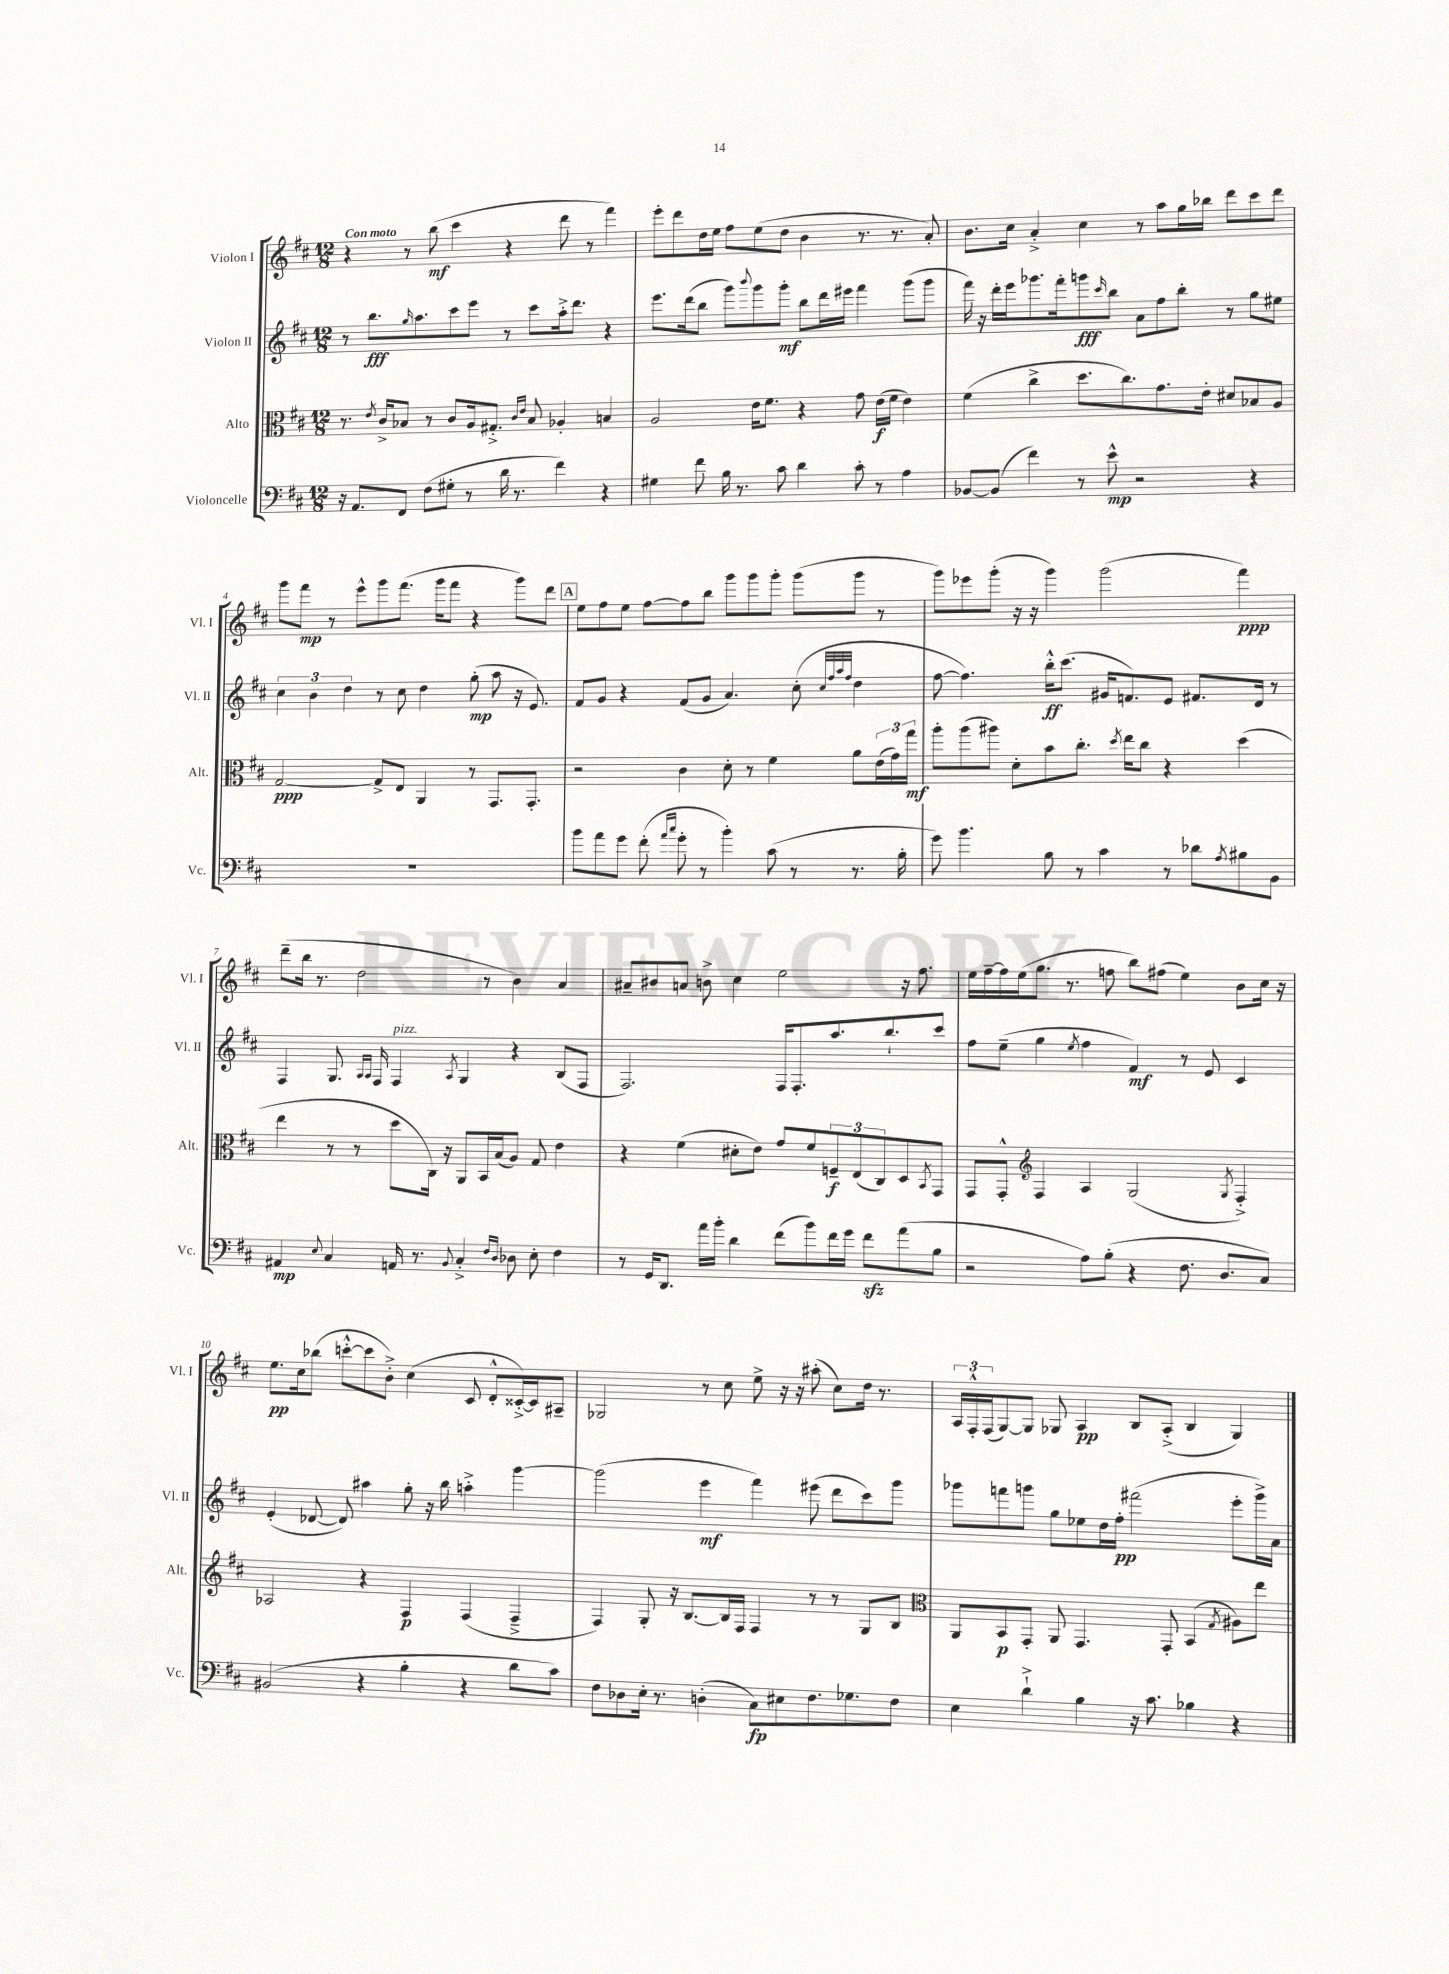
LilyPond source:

<<
\new StaffGroup <<
\new Staff = "s0" \with { instrumentName = "Violon I" shortInstrumentName = "Vl. I" } {
    \clef treble \key d \major \numericTimeSignature \time 12/8 \tempo "Con moto"
    r4 r8 b''8\mf( cis'''4 r4 d'''8 r8 fis'''4) |
    e'''8-. d'''8 d''16 e''16 fis''8 e''8( d''8 b'4 r8. r8. a'8-.) |
    b'8. cis''16 a'4-.-> cis''4 r8 a''8 g''16 bes''16 d'''8 cis'''8 d'''8 |
    g'''8 fis'''8\mp r8 e'''8-^ g'''8 fis'''8.( g'''16 fis'''8 r4 g'''8) d'''8 |
    \mark \markup { \box "A" } e''8 fis''8 e''8 fis''8~ fis''8 b''8 g'''8 g'''8 g'''8-. g'''8( g'''8 r8 |
    g'''8) ees'''8 g'''8-.( r16 r16 g'''4) g'''2( fis'''4\ppp) |
    d'''8--( b''16 r8. d''2 r8 b'4) a'4 |
    ais'8-- bis'8 a'8 b'8-> cis''4 e''2 r16 fis''8. |
    e''16 fis''16~-- fis''16 e''16( g''8. r8. f''8 b''8) fis''8( e''4) b'8 cis''16 r16 |
    e''8.\pp cis''16 bes''8( c'''8~-.-^ c'''8 b'8-.->) cis''4( cis'8 d'8-.-^ cisis'16~-.->) cisis'16 ais8-- |
    ges2 r8 cis''8 e''8-> r16 r16 ais''8-.( cis''8) d''16 r8. |
    \tuplet 3/2 { a16 fis16-.-^ fis16( } g8~) g8 ges8 a4\pp b8 a8-.->( b4 ges4) \bar "|." |
}
\new Staff = "s1" \with { instrumentName = "Violon II" shortInstrumentName = "Vl. II" } {
    \clef treble \key d \major \numericTimeSignature \time 12/8
    r8 b''8.\fff \grace { g''16 } a''8. cis'''8 e'''8 r8 cis'''8 a''16-.-> d'''8. r4 |
    e'''8. d'''16( b''8 g'''8) \appoggiatura { b'''8 } g'''8 g'''8-.\mf b''8 d'''16 eis'''16 fis'''4 g'''8( g'''8 |
    fis'''16) r16 d'''16-. e'''16 ges'''8. fis'''16-. g'''8\fff \grace { cis'''16 } b''8 a'8 fis''8 b''8-. r8 g''8 eis''8 |
    \tuplet 3/2 { cis''4 b'4 d''4 } r8 cis''8 d''4 g''8-.\mp( a''8 r16 e'8.) |
    \mark \markup { \box "A" } fis'8 g'8 r4 fis'8( g'8 a'4.) cis''8-.( \grace { cis''32 fis''32 a''32 fis''32 } d''4 |
    fis''8~ fis''4.) b''16-.-^\ff cis'''8.( gis'16 f'8.) e'8 fis'8. d'16 r8 |
    fis4 g8. \grace { a16 a16 } fis16 fis4^\markup { \italic "pizz." } \acciaccatura { a8 } g4 r4 b8( fis8 |
    fis2.) fis16 fis8.-. a''8. b''8.-! cis'''8 |
    fis''8 e''8--( g''4 \acciaccatura { e''8 } fis''4 fis'4\mf) r8 e'8 cis'4 |
    e'4-.( des'8~ des'8) ais''4 g''8-. r16 b''16 a''4-.-> g'''4~ |
    g'''2( e'''4\mf fis'''4) eis'''8( d'''8 cis'''8) g'''8 |
    ges'''8 f'''8 g'''8 g''8 ees''8 d''16 fis''16-.\pp fis'''2( e'''8-. g'''16->) a'16 \bar "|." |
}
\new Staff = "s2" \with { instrumentName = "Alto" shortInstrumentName = "Alt." } {
    \clef alto \key d \major \numericTimeSignature \time 12/8
    r8. \acciaccatura { e'8 } cis'16-> bes8 r8 cis'8 a16 gis8.-.-> \grace { cis'16 e'16 } bes8 aes4-. b4 |
    a2 e'16 fis'8. r4 g'8 e'16\f( fis'16 e'4) |
    fis'4( cis''4-> d''8. cis''8.) g'8. e'16-. dis'8 bes8 a8 |
    g2~\ppp g8-> e8 a,4 r8 g,8. g,8.-. |
    \mark \markup { \box "A" } r2 cis'4 d'8-. r8 fis'4 a'8 \tuplet 3/2 { e'16( g'16) g''16\mf } |
    a''8-. a''8( ais''8) d'8-. b'8 cis''8.-. \acciaccatura { d''8 } e''16 cis''8 r4 d''4( |
    e''4 r8 r8 d''8 cis16) r16 a,8 b,16 b16( a8) g8 e'4 |
    r4 fis'4( dis'8-. e'8) g'8 fis'8 \tuplet 3/2 { f8--\f e8( cis8) } d8 \acciaccatura { b,8 } g,8 |
    g,8 g,8-.-^ \clef treble fis4 a4 g2( \acciaccatura { g8 } fis4-.->) |
    aes2 r4 fis4\p fis4( fis4---> |
    fis4) g8-. r16 b8.~ b16 fis16 fis4 r8 r8 g8 b8 |
    \clef alto a,8 b,8\p g,8-. a,8 g,4. g,8-. b,4( \acciaccatura { g8 } ais8) e''8 \bar "|." |
}
\new Staff = "s3" \with { instrumentName = "Violoncelle" shortInstrumentName = "Vc." } {
    \clef bass \key d \major \numericTimeSignature \time 12/8
    r16 a,8. fis,8 fis8( gis8-. r8 d'16 r8. fis'4) r4 |
    gis4 fis'8 b16 r8. cis'8 d'4 cis'8-. r8 a4 |
    bes,8~ bes,8( fis'4) r8 e'8-^\mp r2 r4 |
    R1. |
    \mark \markup { \box "A" } b'8 a'8 g'8 fis'8-.( \grace { a'16 cis''16 } g'8-. r8 b'4-.) cis'8( r8 r8. b16-. |
    g'8) b'4. b8 r8 cis'4 r8 des'8 \acciaccatura { a8 } bis8 b,8 |
    ais,4\mp \appoggiatura { e8 } cis4 a,16 r8. \appoggiatura { b,8 } cis4-.-> \grace { fis16 d16 } des8 e8-. fis4 |
    r8 g,16 d,8. a'16 b'16-. d'4 fis'8( b'8) fis'16 g'16 fis'8\sfz a'8( b8 |
    r2 a8) b8-.( r4 fis8. d8. cis8) |
    bis,2( r4 b4-. r4 d'8 cis'8) |
    fis8 des8 e16-. r8. d4-.( cis8\fp) eis8 fis8. ges8. fis8 |
    e4 d'4-!-> b4 r16 cis'8. bes4 r4 \bar "|." |
}
>>
>>
